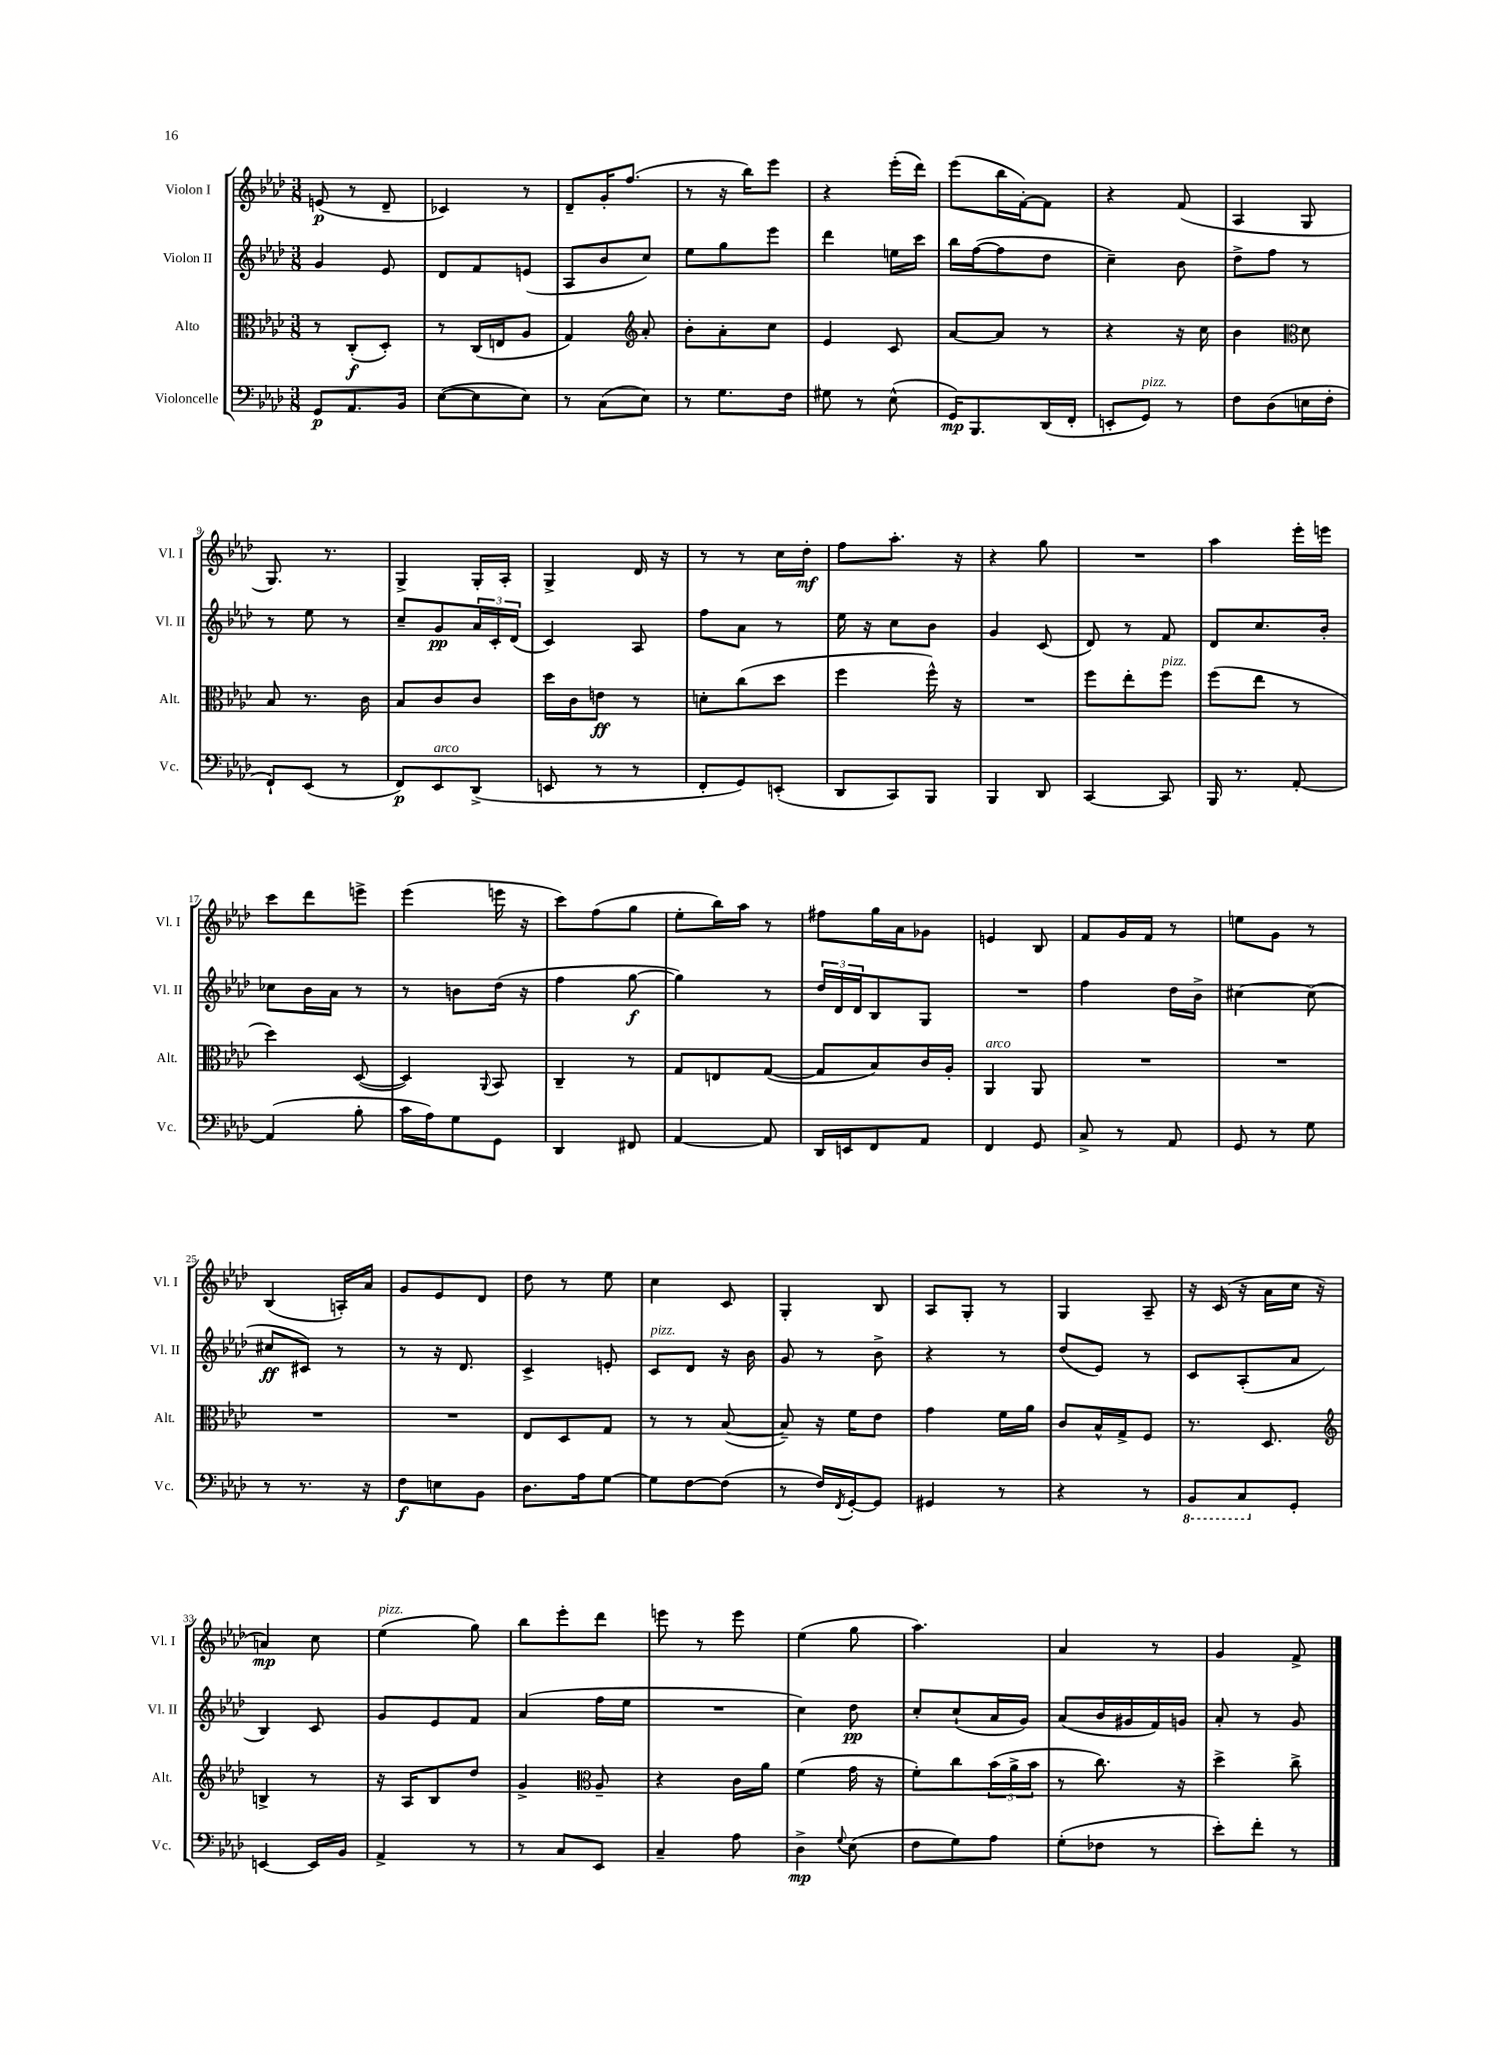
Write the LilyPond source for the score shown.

<<
\new StaffGroup <<
\new Staff = "s0" \with { instrumentName = "Violon I" shortInstrumentName = "Vl. I" } {
    \clef treble \key aes \major \numericTimeSignature \time 3/8
    e'8\p( r8 des'8-- |
    ces'4) r8 |
    des'8-- g'16-. f''8.( |
    r8 r16 bes''16) ees'''8 |
    r4 ees'''16-.( des'''16) |
    ees'''8( bes''16 f'16~-.) f'8 |
    r4 f'8( |
    aes4 g8 |
    g8.) r8. |
    g4-> g16-. aes16-. |
    g4-> des'16 r16 |
    r8 r8 c''16 des''16-.\mf |
    f''8 aes''8.-. r16 |
    r4 g''8 |
    R4. |
    aes''4 ees'''16-. e'''16 |
    c'''8 des'''8 e'''8-> |
    ees'''4( e'''16 r16 |
    c'''8) f''8( g''8 |
    ees''8-. bes''16) aes''16 r8 |
    fis''8 g''16 aes'16 ges'8 |
    e'4 bes8 |
    f'8 g'16 f'16 r8 |
    e''8 g'8 r8 |
    bes4( a16-.) aes'16 |
    g'8 ees'8 des'8 |
    des''8 r8 ees''8 |
    c''4 c'8 |
    g4-. bes8 |
    aes8 g8-. r8 |
    g4 aes8-- |
    r16 c'16( r16 aes'16 c''16 r16 |
    a'4\mp) c''8 |
    ees''4^\markup { \italic "pizz." }( g''8) |
    bes''8 ees'''8-. des'''8 |
    e'''8 r8 e'''8 |
    ees''4( g''8 |
    aes''4.) |
    aes'4 r8 |
    g'4 f'8-> \bar "|." |
}
\new Staff = "s1" \with { instrumentName = "Violon II" shortInstrumentName = "Vl. II" } {
    \clef treble \key aes \major \numericTimeSignature \time 3/8
    g'4 ees'8 |
    des'8 f'8 e'8( |
    aes8 bes'8 c''8) |
    ees''8 g''8 ees'''8 |
    des'''4 e''16 c'''16 |
    bes''16 f''16~( f''8 des''8 |
    c''4--) bes'8 |
    des''8-> f''8 r8 |
    r8 ees''8 r8 |
    c''8-- g'8\pp \tuplet 3/2 { aes'16 c'16-. des'16( } |
    c'4) aes8 |
    f''8 aes'8 r8 |
    ees''16 r16 c''8 bes'8 |
    g'4 c'8( |
    des'8) r8 f'8 |
    des'8 c''8. bes'16-. |
    ces''8 bes'16 aes'16 r8 |
    r8 b'8 des''16( r16 |
    f''4 g''8~\f |
    g''4) r8 |
    \tuplet 3/2 { des''16 des'16 des'16 } bes8 g8 |
    R4. |
    f''4 des''16 bes'16-> |
    cis''4~ cis''8( |
    cis''8\ff cis'8) r8 |
    r8 r16 des'8. |
    c'4-> e'8-. |
    c'8^\markup { \italic "pizz." } des'8 r16 bes'16 |
    g'8 r8 bes'8-> |
    r4 r8 |
    des''8( ees'8) r8 |
    c'8 aes8-.( aes'8 |
    bes4) c'8 |
    g'8 ees'8 f'8 |
    aes'4( f''16 ees''16 |
    R4. |
    c''4) des''8\pp |
    c''8-. c''8-!( aes'16 g'16) |
    aes'8( bes'16 gis'16 f'16) g'16 |
    aes'8-. r8 g'8 \bar "|." |
}
\new Staff = "s2" \with { instrumentName = "Alto" shortInstrumentName = "Alt." } {
    \clef alto \key aes \major \numericTimeSignature \time 3/8
    r8 c8-.\f( des8-.) |
    r8 c16( e16 aes8 |
    g4) \clef treble aes'8-. |
    bes'8-. aes'8-. c''8 |
    ees'4 c'8 |
    aes'8~ aes'8 r8 |
    r4 r16 c''16 |
    bes'4 \clef alto des'8 |
    bes8 r8. c'16 |
    bes8 c'8 c'8 |
    des''16 c'16 e'8\ff r8 |
    d'8-. c''8( des''8 |
    f''4 f''16-^) r16 |
    R4. |
    f''8 ees''8-. f''8^\markup { \italic "pizz." } |
    f''8( ees''8 r8 |
    des''4) des8~( |
    des4) \appoggiatura { aes,8 } bes,8 |
    c4-- r8 |
    g8 e8 g8~( |
    g8 bes8) c'16 aes16-. |
    aes,4^\markup { \italic "arco" } aes,8 |
    R4. |
    R4. |
    R4. |
    R4. |
    ees8 des8 g8 |
    r8 r8 bes8~( |
    bes8--) r16 f'16 ees'8 |
    g'4 f'16 aes'16 |
    c'8 bes16-^ g16-> f8 |
    r8. des8. |
    \clef treble b4-> r8 |
    r16 aes16 bes8 des''8 |
    g'4-> \clef alto aes8-- |
    r4 c'16 aes'16 |
    f'4( g'16 r16 |
    f'8-.) c''8 \tuplet 3/2 { bes'16( aes'16-> bes'16 } |
    r8 c''8.) r16 |
    des''4-> c''8-> \bar "|." |
}
\new Staff = "s3" \with { instrumentName = "Violoncelle" shortInstrumentName = "Vc." } {
    \clef bass \key aes \major \numericTimeSignature \time 3/8
    g,8\p aes,8. bes,16 |
    ees8~( ees8 ees8) |
    r8 c8( ees8) |
    r8 g8. f16 |
    gis8 r8 ees8-^( |
    g,16\mp) bes,,8. des,16( f,16-. |
    e,8-. g,8^\markup { \italic "pizz." }) r8 |
    f8 des8( e16 f16-. |
    f,8-!) ees,8( r8 |
    f,8\p) ees,8^\markup { \italic "arco" } des,8->( |
    e,8 r8 r8 |
    f,8-. g,8) e,8-.( |
    des,8 c,8) bes,,8 |
    bes,,4 des,8 |
    c,4~ c,8 |
    bes,,16 r8. aes,8~-. |
    aes,4( bes8-. |
    c'16 aes16) g8 g,8 |
    des,4 fis,8 |
    aes,4~ aes,8 |
    des,16 e,16 f,8 aes,8 |
    f,4 g,8 |
    c8-> r8 aes,8 |
    g,8 r8 g8 |
    r8 r8. r16 |
    f8\f e8 bes,8 |
    des8. aes16 g8~ |
    g8 f8~ f8( |
    r8 f16) \acciaccatura { f,8 } g,16~-. g,8 |
    gis,4 r8 |
    r4 r8 |
    \ottava #-1 bes,,8 c,8 \ottava #0 g,8-. |
    e,4~ e,16 bes,16 |
    aes,4-> r8 |
    r8 c8 ees,8 |
    c4-- aes8 |
    des4->\mp \appoggiatura { g8 } ees8( |
    f8 g8) aes8 |
    g8-.( fes8 r8 |
    ees'8-.) f'8-. r8 \bar "|." |
}
>>
>>
